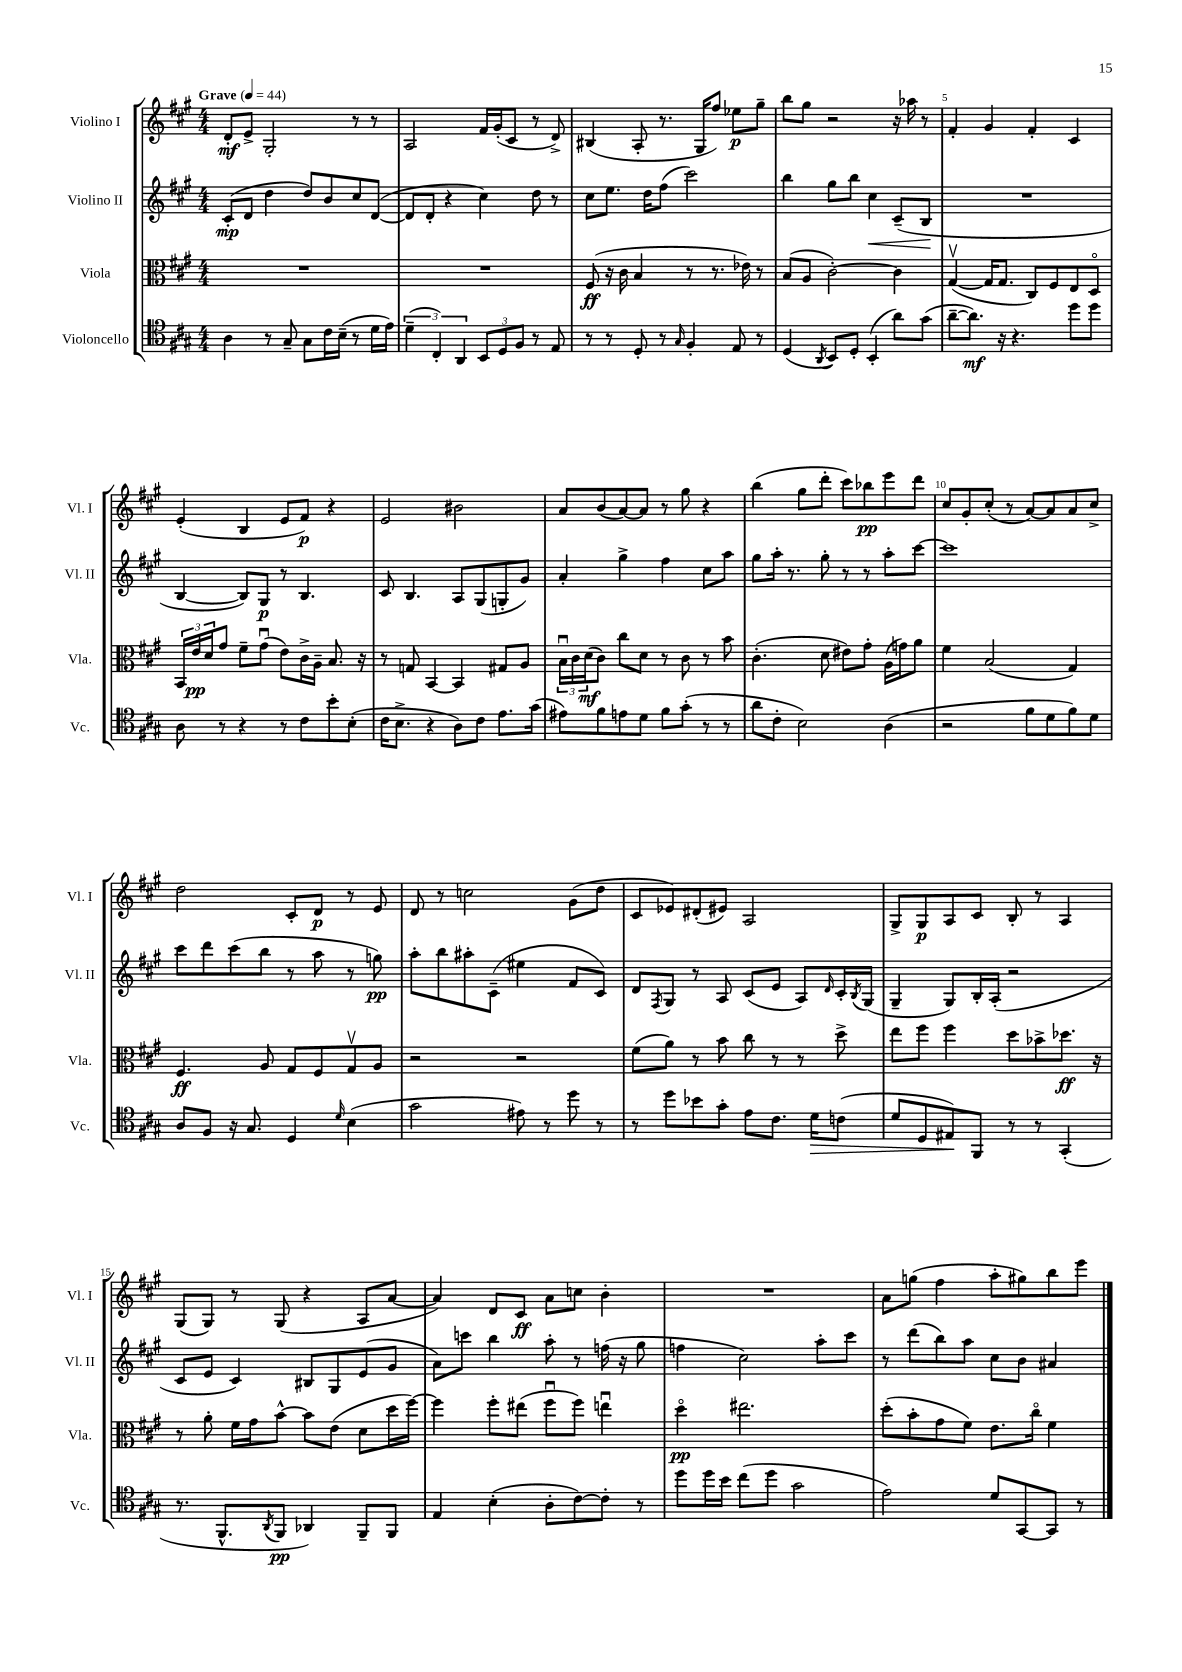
<<
\new StaffGroup <<
\new Staff = "s0" \with { instrumentName = "Violino I" shortInstrumentName = "Vl. I" } {
    \clef treble \key a \major \numericTimeSignature \time 4/4 \tempo "Grave" 4 = 44
    d'8-.\mf e'8-> gis2-. r8 r8 |
    a2 fis'16 gis'16-.( cis'8 r8 d'8->) |
    bis4( a8-. r8. gis16 fis''8) ees''8\p gis''8-- |
    b''8 gis''8 r2 r16 aes''16 r8 |
    fis'4-. gis'4 fis'4-. cis'4 |
    e'4-.( b4 e'8 fis'8\p) r4 |
    e'2 bis'2 |
    a'8 b'8( a'8~) a'8 r8 gis''8 r4 |
    b''4( gis''8 d'''8-. cis'''8) bes''8\pp e'''8 d'''8 |
    cis''8 gis'8-. cis''8-.( r8 a'8~) a'8 a'8 cis''8-> |
    d''2 cis'8-. d'8\p r8 e'8 |
    d'8 r8 c''2 gis'8( d''8 |
    cis'8 ees'8) dis'8-.( eis'8) a2 |
    gis8-> gis8\p a8 cis'8 b8-. r8 a4 |
    gis8( gis8) r8 gis8( r4 a8 a'8~ |
    a'4) d'8 cis'8\ff a'8 c''8 b'4-. |
    R1 |
    a'8 g''8( fis''4 a''8-. gis''8) b''8 e'''8 \bar "|." |
}
\new Staff = "s1" \with { instrumentName = "Violino II" shortInstrumentName = "Vl. II" } {
    \clef treble \key a \major \numericTimeSignature \time 4/4
    cis'8-.\mp( d'8 d''4 d''8) b'8 cis''8 d'8~( |
    d'8 d'8-. r4 cis''4) d''8 r8 |
    cis''8 e''8. d''16 fis''8( cis'''2) |
    b''4 gis''8 b''8 cis''4\< cis'8--( b8\! |
    R1 |
    b4~ b8) gis8\p r8 b4. |
    cis'8 b4. a8 gis8( g8-. gis'8) |
    a'4-. gis''4-> fis''4 cis''8 a''8 |
    gis''8 a''16-. r8. gis''8-. r8 r8 a''8-. cis'''8~ |
    cis'''1 |
    cis'''8 d'''8 cis'''8( b''8 r8 a''8 r8 g''8\pp) |
    a''8-. b''8 ais''8-. cis'8--( eis''4 fis'8 cis'8) |
    d'8 \acciaccatura { fis8 } gis8 r8 a8 cis'8( e'8 a8) \grace { d'16 } cis'16-. \acciaccatura { b8 } gis16( |
    gis4-- gis8) b16-. a16-.( r2 |
    cis'8 e'8 cis'4) bis8 gis8 e'8( gis'8 |
    a'8) c'''8 b''4 a''8-. r8 f''16( r16 gis''8 |
    f''4 cis''2) a''8-. cis'''8 |
    r8 d'''8( b''8) a''8 cis''8 b'8 ais'4 \bar "|." |
}
\new Staff = "s2" \with { instrumentName = "Viola" shortInstrumentName = "Vla." } {
    \clef alto \key a \major \numericTimeSignature \time 4/4
    R1 |
    R1 |
    fis8\ff( r16 cis'16 b4 r8 r8. ees'16) r8 |
    b8( a8 cis'2~-.) cis'4 |
    gis4~\upbow( gis16 gis8. cis8) fis8 e8 d8\flageolet |
    \tuplet 3/2 { b,16 e'16\pp d'16 } gis'8 fis'8-- gis'8\downbow( e'8) cis'16-> a16-- b8. r16 |
    r8 g8 b,4~ b,4 gis8 a8 |
    \tuplet 3/2 { b16\downbow cis'16 d'16\mf( } cis'8) cis''8 d'8 r8 cis'8 r8 b'8 |
    cis'4.-.( d'8 eis'8) gis'8-. a16( g'16) a'8 |
    fis'4 b2( gis4) |
    fis4.\ff a8 gis8 fis8 gis8\upbow a8 |
    r2 r2 |
    fis'8( a'8) r8 b'8 cis''8 r8 r8 d''8-> |
    e''8 fis''8 fis''4 d''8 bes'8-> des''8.\ff r16 |
    r8 a'8-. fis'16 gis'16 b'8~-^ b'8 e'8( d'8 d''16 fis''16~) |
    fis''4 fis''8-. eis''8( fis''8\downbow fis''8) e''4\downbow |
    d''4\flageolet\pp eis''2. |
    d''8-.( b'8-. gis'8 fis'8) e'8. cis''16\flageolet fis'4 \bar "|." |
}
\new Staff = "s3" \with { instrumentName = "Violoncello" shortInstrumentName = "Vc." } {
    \clef tenor \key a \major \numericTimeSignature \time 4/4
    a4 r8 gis8-- gis8 cis'16 b16--( r8 d'16 e'16) |
    \tuplet 3/2 { d'4--( cis4-.) a,4 } \tuplet 3/2 { b,8 d8 fis8 } r8 e8 |
    r8 r8 d8-. r8 \grace { gis16 } fis4-. e8 r8 |
    d4( \acciaccatura { a,8 } b,8) d8-. b,4-.( a'8) gis'8( |
    a'8~-- a'8.\mf) r16 r4. d''8 d''8 |
    a8 r8 r4 r8 cis'8 b'8-. b8-.( |
    cis'16 b8.-> r4 a8) cis'8 e'8. gis'16( |
    eis'8) fis'8 e'8 d'8 fis'8 gis'8-.( r8 r8 |
    a'8 cis'8-. b2) a4( |
    r2 fis'8 d'8 fis'8) d'8 |
    a8 fis8 r16 gis8. d4 \grace { d'16 } b4( |
    gis'2 eis'8) r8 d''8 r8 |
    r8 d''8 bes'8 gis'8-. e'8 cis'8. d'16\> c'8( |
    d'8 d8 eis8\!) fis,8 r8 r8 gis,4-.( |
    r8. fis,8.-^ \acciaccatura { a,8 } fis,8\pp aes,4) fis,8-- fis,8 |
    e4 b4-.( a8-. cis'8~) cis'8-. r8 |
    d''8 d''16 b'16 cis''8( d''8 gis'2 |
    e'2) d'8 gis,8~ gis,8 r8 \bar "|." |
}
>>
>>
\layout { \context { \Score \override BarNumber.break-visibility = ##(#f #t #t) barNumberVisibility = #(every-nth-bar-number-visible 5) } }
